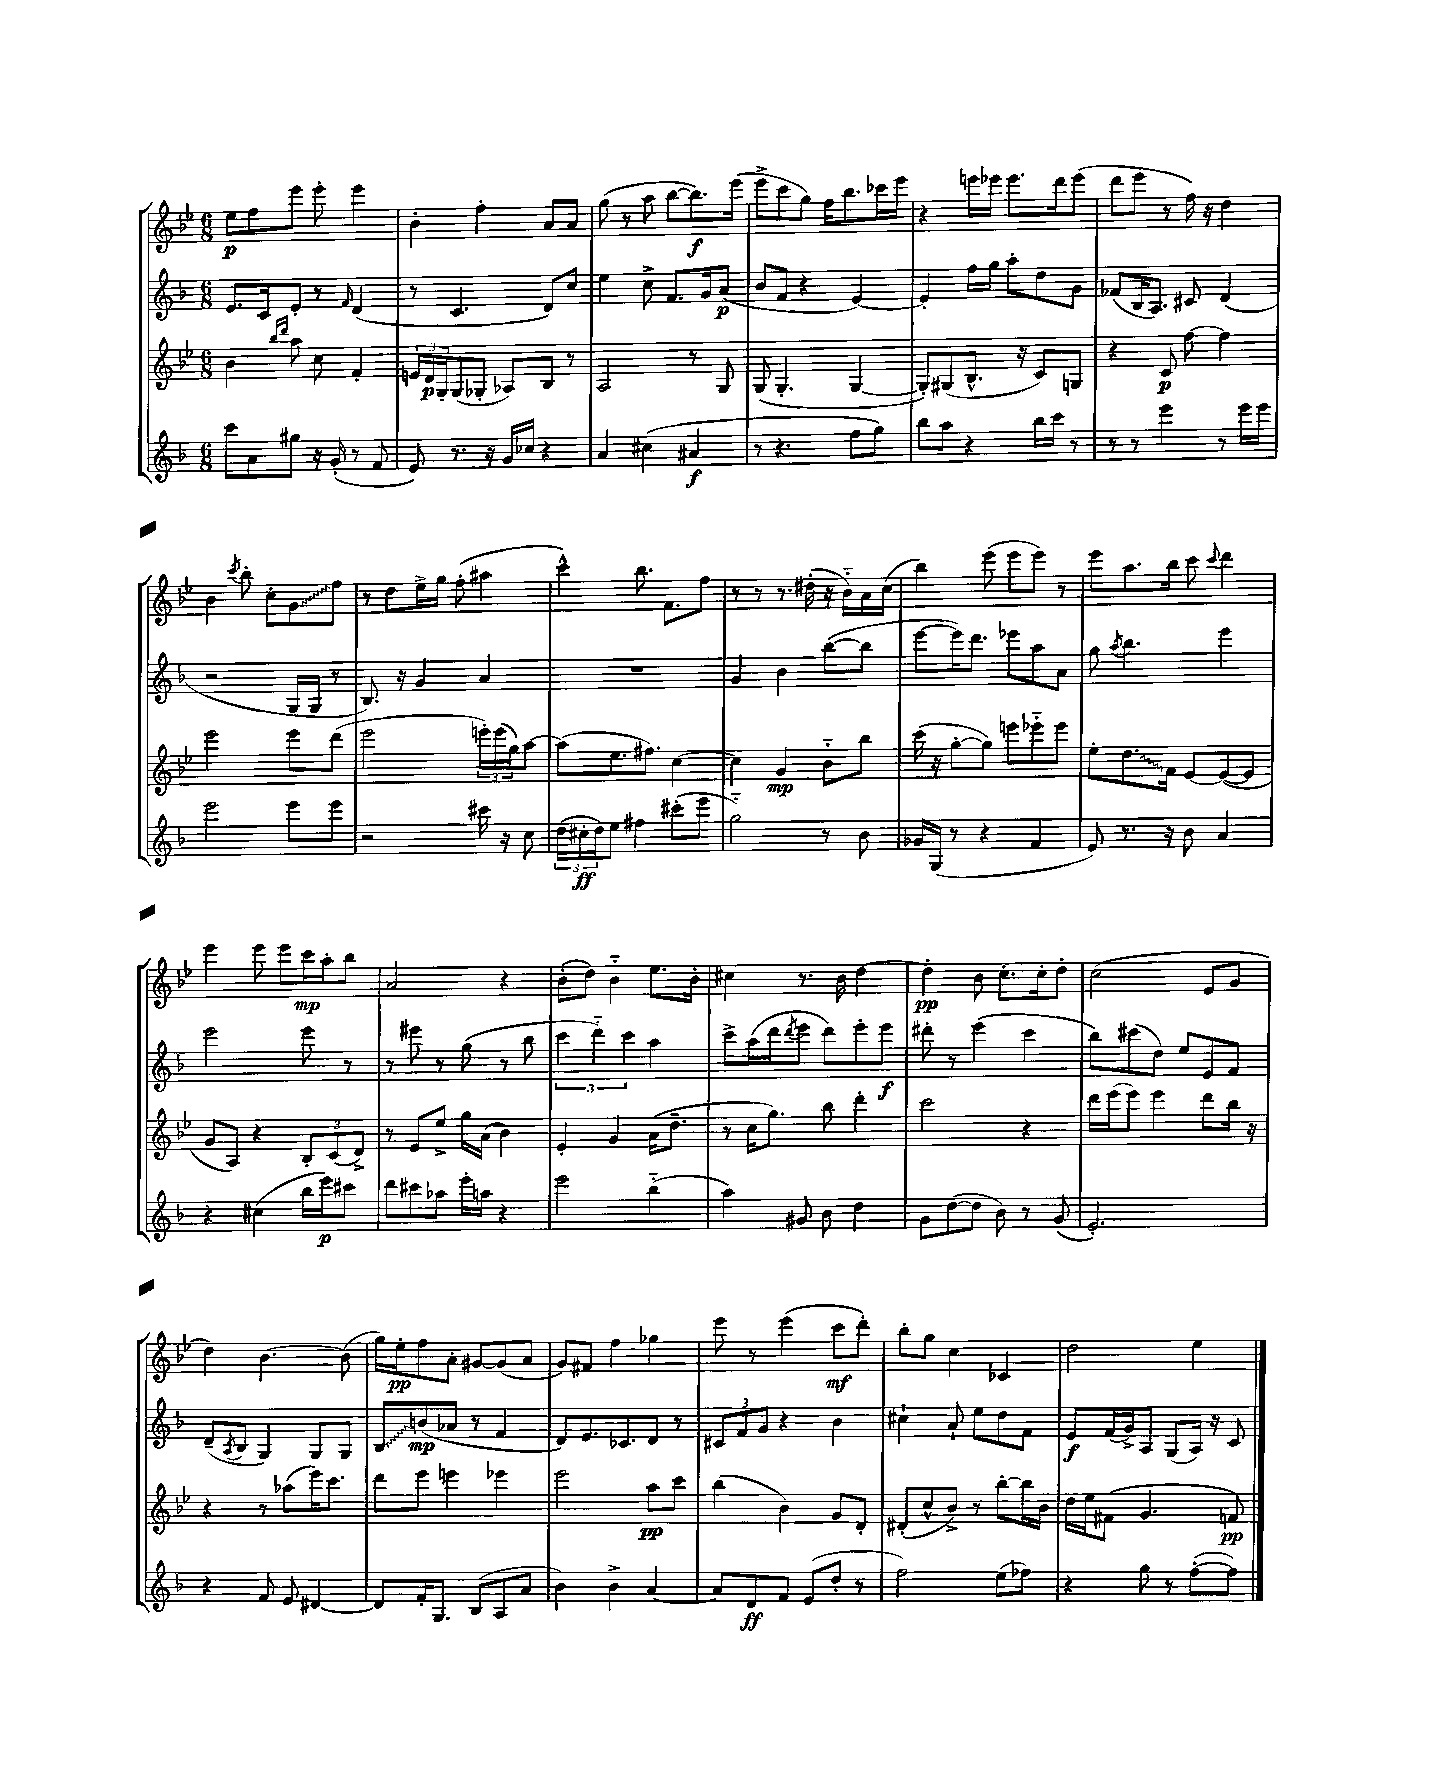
<<
\new StaffGroup <<
\new Staff = "s0" {
    \clef treble \key bes \major \numericTimeSignature \time 6/8
    ees''8\p f''8 ees'''8 ees'''8-. ees'''4 |
    bes'4-. f''4-. a'8 a'8 |
    g''8( r8 a''8 bes''8~ bes''8.\f) ees'''16( |
    ees'''8-> c'''8 g''8) f''16 bes''8. ces'''16 ees'''16 |
    r4 e'''16 ees'''16 ees'''8. d'''16 ees'''8( |
    d'''8 ees'''8 r8 f''16) r16 d''4 |
    bes'4 \acciaccatura { c'''8 } bes''8-. c''8-. \once \override Glissando.style = #'zigzag g'8\glissando f''8 |
    r8 d''8 ees''16-> g''16 f''8-.( ais''4 |
    c'''4-^) bes''8. f'8. f''8 |
    r8 r8 r8. dis''16-.( r16 bes'16-_) a'16 c''16( |
    bes''4) ees'''8( ees'''8 ees'''8) r8 |
    ees'''8 a''8. bes''16 c'''8 \appoggiatura { c'''8 } d'''4 |
    ees'''4 ees'''8 ees'''8 c'''16\mp a''16-. bes''8 |
    a'2 r4 |
    bes'8-.( d''8) bes'4-_ ees''8. bes'16-. |
    cis''4 r8. bes'16 d''4~ |
    d''4-.\pp bes'8 c''8.-. c''16-. d''8-. |
    c''2( ees'8 g'8 |
    d''4) bes'4.~ bes'8( |
    g''16) ees''16-.\pp f''8 a'8-. gis'8~ gis'8( a'8 |
    g'8) fis'8 f''4 ges''4 |
    ees'''8 r8 ees'''4( c'''8\mf d'''8-.) |
    bes''8-. g''8 c''4 ces'4 |
    d''2 ees''4 \bar "|." |
}
\new Staff = "s1" {
    \clef treble \key f \major \numericTimeSignature \time 6/8
    e'8. c'16 e'8-. r8 \grace { f'16 } d'4( |
    r8 c'4. d'8) c''8 |
    e''4 c''8-> f'8. g'16 a'8\p( |
    bes'8 f'8 r4 e'4~) |
    e'4-. f''16 g''16 a''8-. d''8 g'8 |
    fes'8( bes16 a8.) cis'8 d'4( |
    r2 g16 g16 r8 |
    bes8.) r16 g'4 a'4 |
    R2. |
    g'4 bes'4 bes''8~( bes''8 |
    e'''8~ e'''16) d'''8. ees'''8 a''8 a'8 |
    g''8 \acciaccatura { a''8 } bes''4. e'''4 |
    e'''2 e'''8 r8 |
    r8 eis'''8 r8 g''8( r8 bes''8 |
    \tuplet 3/2 { c'''4 d'''4-_) c'''4 } a''4 |
    c'''8-> a''16( d'''16 \acciaccatura { d'''8 } e'''8 d'''8) e'''8-. e'''8\f |
    dis'''8-. r8 e'''4( c'''4 |
    bes''8) cis'''8( d''8) e''8 e'8 f'8 |
    d'8--( \acciaccatura { a8 } bes8 g4) g8 g8 |
    \once \override Glissando.style = #'zigzag bes8\glissando b'8\mp( aes'8 r8 f'4 |
    d'8) e'8. ces'8. d'8 r8 |
    \tuplet 3/2 { cis'8 f'8 g'8 } r4 bes'4 |
    cis''4-! a'8-! e''8 d''8 f'8 |
    e'8\f f'16( g'16->) a8 g8( a16) r16 c'8 \bar "|." |
}
\new Staff = "s2" {
    \clef treble \key bes \major \numericTimeSignature \time 6/8
    bes'4 \grace { bes''16 d'''16 } a''8 c''8 f'4-. |
    \tuplet 3/2 { e'16 d'16\p g16-. } g8( ges8-. aes8) bes8 r8 |
    a2 r8 g8 |
    g8( g4.-. g4~ |
    g8-.) gis8( bes8.-^ r16 c'8) g8 |
    r4 c'8\p f''8~ f''4 |
    ees'''2 ees'''8 d'''8( |
    ees'''2 \tuplet 3/2 { e'''16-.) e'''16( g''16) } a''8~ |
    a''8( ees''8. fis''8.) c''4~ |
    c''4 g'4\mp bes'8-_ bes''8 |
    c'''16( r16 g''8~-. g''8) e'''8 ees'''8-_ ees'''8 |
    ees''8-. \once \override Glissando.style = #'zigzag d''8.\glissando f'16 ees'8~ ees'8~( ees'8 |
    g'8 a8) r4 \tuplet 3/2 { bes8-. c'8( d'8->) } |
    r8 ees'8 ees''8-> g''16 a'16( bes'4) |
    ees'4-. g'4 a'16( d''8.-- |
    r8 c''16 g''8.) bes''8 d'''4-. |
    c'''2 r4 |
    d'''16 ees'''16( ees'''8) ees'''4 d'''8 bes''16 r16 |
    r4 r8 aes''8( ees'''16) c'''8. |
    d'''8 ees'''8 e'''4 ees'''4 |
    ees'''2 a''8\pp c'''8 |
    bes''4( bes'4) g'8 d'8-. |
    dis'8-.( c''8-^ bes'8->) r8 bes''8~-. bes''16 bes'16 |
    d''16 ees''16 fis'8( g'4. f'8\pp) \bar "|." |
}
\new Staff = "s3" {
    \clef treble \key f \major \numericTimeSignature \time 6/8
    c'''8 a'8 gis''8 r16 g'16-.( r8 f'8 |
    e'8) r8. r16 g'16 ces''16 r4 |
    a'4 cis''4( ais'4\f |
    r8 r4. f''8 g''8) |
    bes''8 a''8 r4 bes''16 c'''16 r8 |
    r8 r8 e'''4 r8 e'''16 e'''16 |
    e'''2 e'''8 e'''8 |
    r2 cis'''16 r16 c''8 |
    \tuplet 3/2 { d''16( cis''16-.\ff d''16) } e''8 fis''4 cis'''8-.( e'''8 |
    g''2-_) r8 bes'8 |
    ges'16 g16( r8 r4 f'4 |
    e'8) r8. r16 bes'8 a'4 |
    r4 cis''4( bes''16 e'''16\p) cis'''8 |
    d'''8 cis'''8 aes''8 e'''16-. a''16 r4 |
    e'''2 bes''4-_( |
    a''4) gis'8 bes'8 d''4 |
    g'8 d''8~( d''8 bes'8) r8 g'8( |
    e'2.-.) |
    r4 f'8 e'8 dis'4~ |
    dis'8 f'16-. g8. bes8( a8 a'8 |
    bes'4) bes'4-> a'4~ |
    a'8 d'8\ff f'8 e'8( d''8-. r8 |
    f''2) e''8( fes''8) |
    r4 g''8 r8 f''8~-.( f''8) \bar "|." |
}
>>
>>
\layout { \context { \Score \remove "Bar_number_engraver" } }
